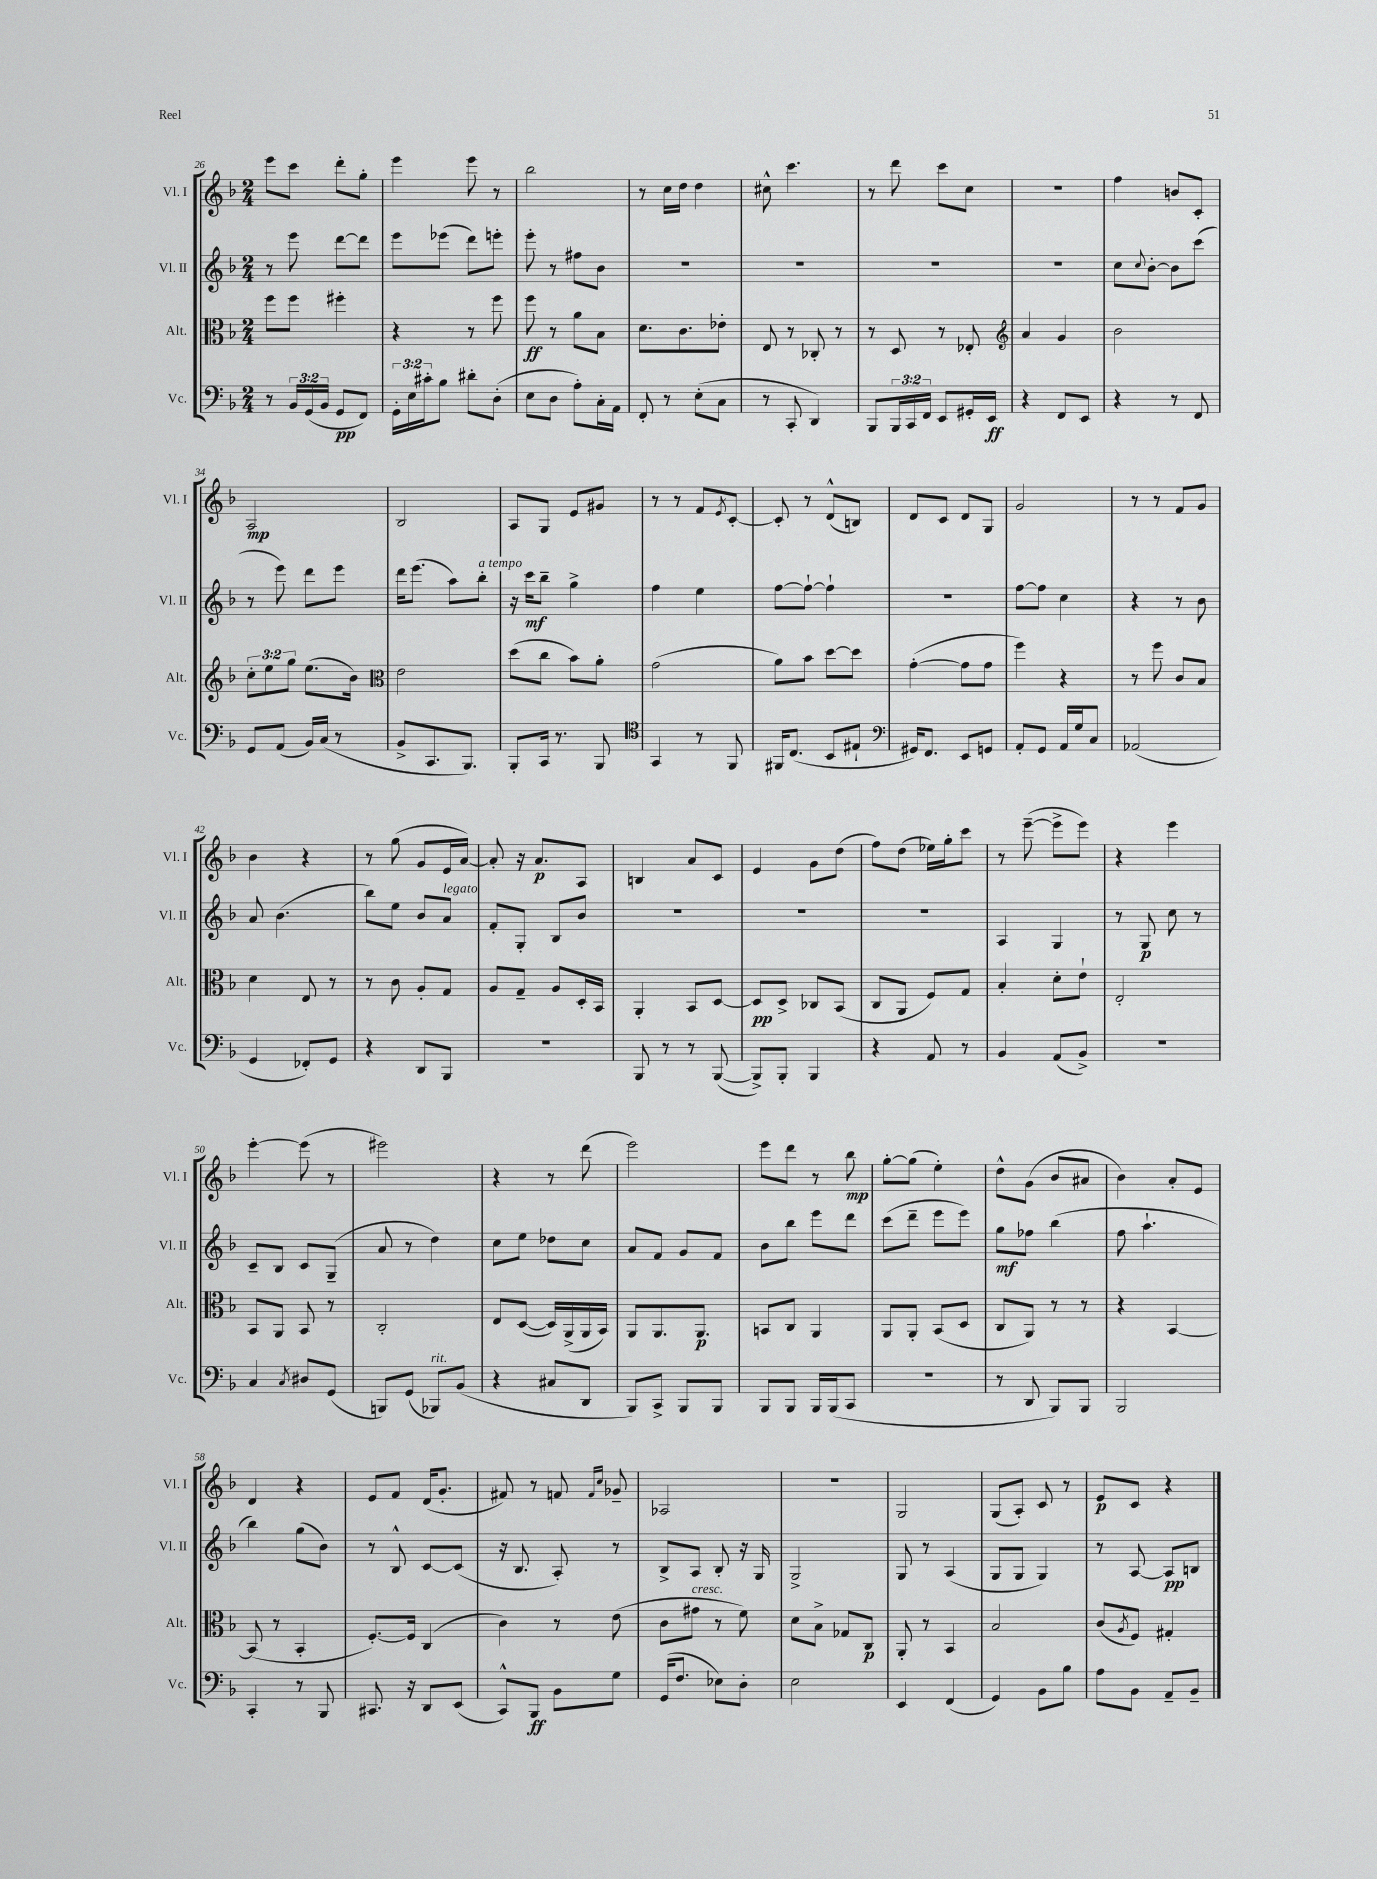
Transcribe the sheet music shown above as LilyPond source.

<<
\new StaffGroup <<
\new Staff = "s0" \with { instrumentName = "Vl. I" shortInstrumentName = "Vl. I" } {
    \clef treble \key f \major \numericTimeSignature \time 2/4
    e'''8 c'''8 d'''8-. g''8-. |
    e'''4 e'''8 r8 |
    bes''2 |
    r8 c''16 d''16 d''4 |
    cis''8-^ c'''4. |
    r8 d'''8 c'''8 c''8 |
    r2 |
    f''4 b'8 c'8-. |
    a2\mp |
    bes2 |
    a8 g8 e'8 gis'8 |
    r8 r8 f'8 \acciaccatura { e'8 } c'8~-. |
    c'8-. r8 d'8-^( b8) |
    d'8 c'8 d'8 g8 |
    g'2 |
    r8 r8 f'8 g'8 |
    bes'4 r4 |
    r8 g''8( g'8 e'16 a'16~) |
    a'8-. r16 a'8.\p a8 |
    b4 a'8 c'8 |
    e'4 g'8 d''8( |
    f''8) d''8( ees''16) g''16-. c'''8 |
    r8 e'''8~--( e'''8-> e'''8) |
    r4 e'''4 |
    e'''4~-. e'''8( r8 |
    eis'''2) |
    r4 r8 d'''8( |
    e'''2) |
    e'''8 d'''8 r8 bes''8\mp |
    g''8~-. g''8( e''4-.) |
    d''8-^ g'8( bes'8 ais'8 |
    bes'4) a'8-. e'8 |
    d'4 r4 |
    e'8 f'8 d'16( g'8.-. |
    fis'8) r8 f'8 \grace { f'16 c''16 } ges'8-- |
    aes2 |
    r2 |
    g2 |
    g8( a8-.) c'8 r8 |
    e'8\p c'8 r4 \bar "|." |
}
\new Staff = "s1" \with { instrumentName = "Vl. II" shortInstrumentName = "Vl. II" } {
    \clef treble \key f \major \numericTimeSignature \time 2/4
    r8 e'''8 d'''8~ d'''8 |
    e'''8 ees'''8( d'''8) e'''8-. |
    e'''8-. r8 fis''8 bes'8 |
    R2 |
    R2 |
    R2 |
    R2 |
    c''8 \appoggiatura { c''8 } bes'8~-. bes'8 c'''8( |
    r8 e'''8) d'''8 e'''8 |
    d'''16 e'''8.( a''8) bes''8-.^\markup { \italic "a tempo" } |
    r16 c'''16\mf bes''8-- g''4-> |
    f''4 e''4 |
    f''8~ f''8~-! f''4-! |
    r2 |
    f''8~ f''8 c''4 |
    r4 r8 bes'8 |
    a'8 bes'4.( |
    bes''8) e''8 bes'8 a'8^\markup { \italic "legato" } |
    f'8-. g8-. bes8 bes'8 |
    R2 |
    R2 |
    R2 |
    a4 g4 |
    r8 g8\p c''8 r8 |
    c'8-- bes8 c'8 g8--( |
    a'8 r8 d''4) |
    c''8 e''8 des''8 c''8 |
    a'8 f'8 g'8 f'8 |
    bes'8 bes''8 e'''8 d'''8 |
    c'''8( d'''8-- e'''8 e'''8) |
    g''8\mf fes''8 bes''4( |
    f''8 a''4.-! |
    bes''4) g''8( bes'8) |
    r8 bes8-^ c'8~ c'8( |
    r16 bes8. a8-.) r8 |
    bes8-> a8 bes8-. r16 g16 |
    g2-> |
    g8 r8 a4( |
    g8 g8 g4) |
    r8 a8~ a8\pp b8 \bar "|." |
}
\new Staff = "s2" \with { instrumentName = "Alt." shortInstrumentName = "Alt." } {
    \clef alto \key f \major \numericTimeSignature \time 2/4 \override Staff.TupletNumber.text = #tuplet-number::calc-fraction-text
    f''8 f''8 fis''4-. |
    r4 r8 f''8 |
    f''8\ff r8 a'8 bes8 |
    d'8. c'8. ees'8-. |
    e8 r8 ces8-. r8 |
    r8 d8 r8 ees8-. |
    \clef treble a'4 g'4 |
    bes'2 |
    \tuplet 3/2 { c''8-. e''8 g''8 } e''8.( bes'16) |
    \clef alto e'2 |
    d''8( c''8 bes'8) a'8-. |
    g'2( |
    a'8) bes'8 d''8~ d''8 |
    g'4~-.( g'8 g'8 |
    f''4) r4 |
    r8 f''8 c'8 bes8 |
    d'4 e8 r8 |
    r8 c'8 a8-. g8 |
    a8 g8-- a8 d16-. bes,16 |
    a,4-. bes,8 d8~ |
    d8\pp d8-> ces8 bes,8( |
    c8 a,8 f8) g8 |
    bes4-. d'8-. e'8-! |
    e2-. |
    bes,8 a,8 bes,8 r8 |
    c2-. |
    e8 d8~( d16) a,16->( a,16 bes,16) |
    a,8 a,8. a,8.\p |
    b,8 c8 a,4 |
    a,8 a,8-. bes,8( d8 |
    c8 a,8) r8 r8 |
    r4 bes,4~ |
    bes,8( r8 bes,4-. |
    f8.~-.) f16 c4( |
    c'4) r8 e'8( |
    c'8 gis'8^\markup { \italic "cresc." } r8 f'8) |
    d'8 bes8-> ges8 c8\p |
    a,8-. r8 bes,4 |
    bes2 |
    c'8( \acciaccatura { a8 } f8) gis4-. \bar "|." |
}
\new Staff = "s3" \with { instrumentName = "Vc." shortInstrumentName = "Vc." } {
    \clef bass \key f \major \numericTimeSignature \time 2/4 \override Staff.TupletNumber.text = #tuplet-number::calc-fraction-text
    r8 \tuplet 3/2 { bes,16 g,16( bes,16 } g,8\pp f,8) |
    \tuplet 3/2 { g,16-. e16 cis'16-. } bes8 dis'8-. d8-.( |
    e8 d8 a8-.) c16-. a,16 |
    f,8-. r8 e8-.( c8 |
    r8 c,8-. d,4) |
    bes,,8 \tuplet 3/2 { bes,,16 c,16 f,16 } e,8 gis,16-. e,16\ff |
    r4 f,8 e,8 |
    r4 r8 f,8 |
    g,8 a,8( bes,16) c16( r8 |
    bes,8-> c,8. bes,,8.) |
    bes,,8-. c,16 r8. bes,,8 |
    \clef tenor g,4 r8 f,8 |
    fis,16 c8.( bes,8 eis8-! |
    \clef bass gis,16) f,8. e,8 g,8 |
    a,8-. g,8 a,16 g16 c8 |
    aes,2( |
    g,4 fes,8-.) g,8 |
    r4 d,8 bes,,8 |
    R2 |
    bes,,8 r8 r8 bes,,8~( |
    bes,,8->) bes,,8-. bes,,4 |
    r4 a,8 r8 |
    bes,4 a,8( bes,8->) |
    r2 |
    c4 \acciaccatura { c8 } dis8 g,8( |
    b,,8) g,8( bes,,8^\markup { \italic "rit." }) bes,8( |
    r4 cis8 d,8 |
    bes,,8) c,8-> bes,,8 bes,,8 |
    bes,,8 bes,,8 bes,,16 bes,,16( c,8 |
    R2 |
    r8 d,8 bes,,8) bes,,8 |
    bes,,2 |
    c,4-. r8 bes,,8 |
    cis,8. r16 d,8 e,8( |
    c,8-^) bes,,8\ff bes,8 g8 |
    g,16( f8. ees8) d8-. |
    e2 |
    e,4 f,4( |
    g,4) bes,8 bes8 |
    a8 bes,8 a,8-- bes,8-- \bar "|." |
}
>>
>>
\layout { \context { \Score currentBarNumber = #26 } }
